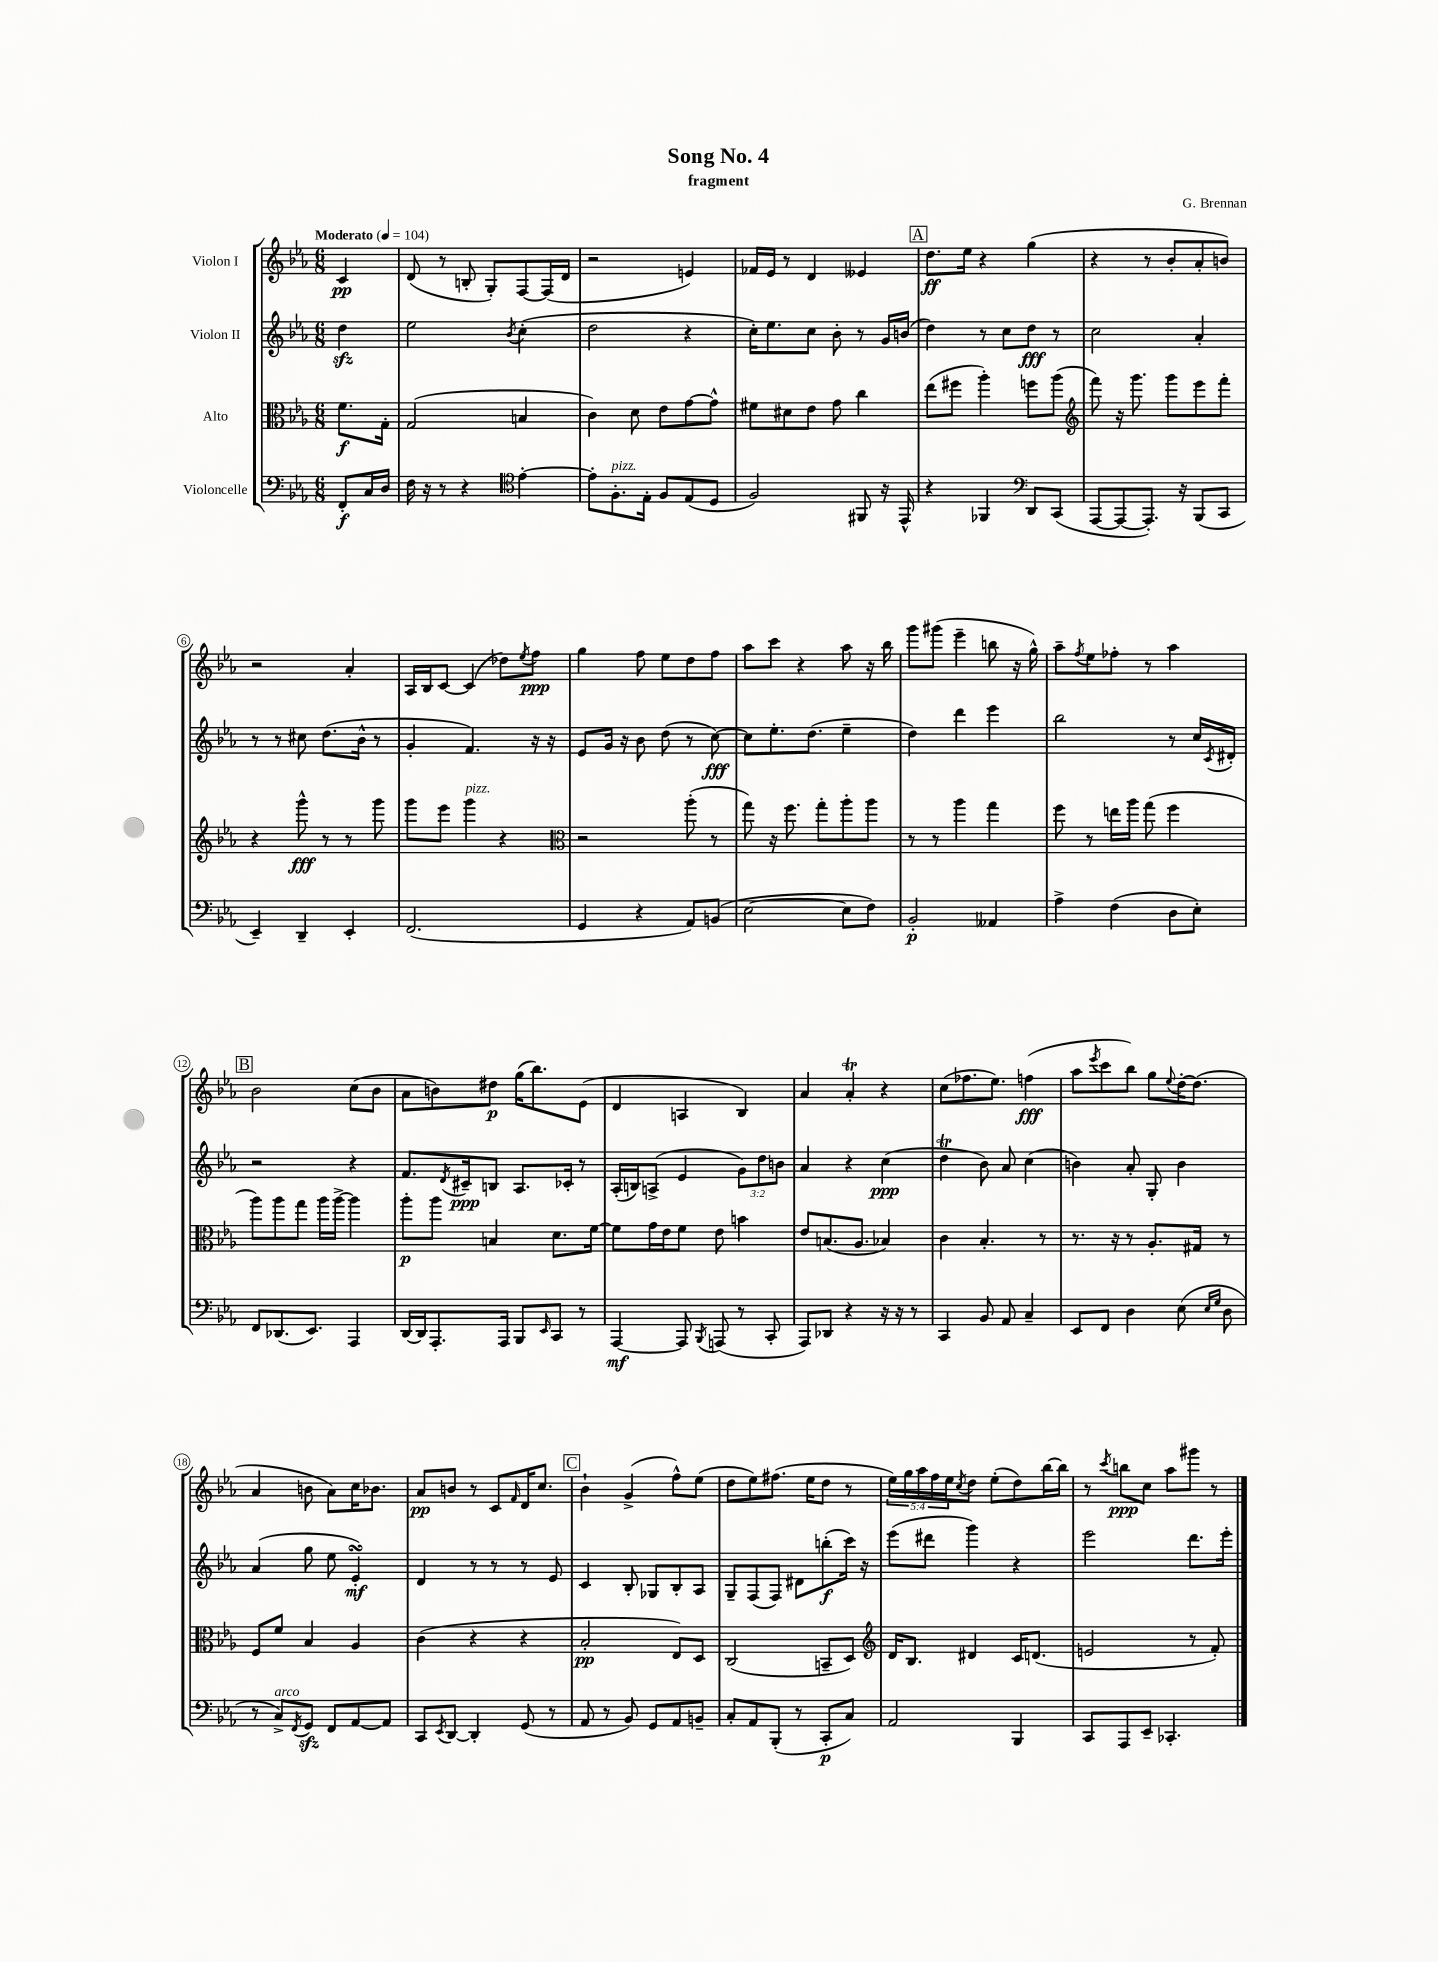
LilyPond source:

\header { title = "Song No. 4" composer = "G. Brennan" subtitle = "fragment" }
<<
\new StaffGroup <<
\new Staff = "s0" \with { instrumentName = "Violon I" } {
    \clef treble \key ees \major \numericTimeSignature \time 6/8 \override Staff.TupletNumber.text = #tuplet-number::calc-fraction-text \partial 4 \tempo "Moderato" 4 = 104
    c'4\pp |
    d'8( r8 b8-. g8-.) f8~ f16( d'16 |
    r2 e'4) |
    fes'16 ees'16 r8 d'4 eeses'4 |
    \mark \markup { \box "A" } d''8.\ff ees''16 r4 g''4( |
    r4 r8 bes'8-. aes'8-. b'8) |
    r2 aes'4-. |
    aes16 bes16 c'8~ c'4( des''8) \acciaccatura { ees''8 } f''8\ppp |
    g''4 f''8 ees''8 d''8 f''8 |
    aes''8 c'''8 r4 aes''8 r16 bes''16 |
    g'''8 gis'''8( ees'''4-- b''8 r16 g''16-^) |
    aes''8-- \acciaccatura { f''8 } ees''8 fes''8-. r8 aes''4 |
    \mark \markup { \box "B" } bes'2 c''8( bes'8 |
    aes'8 b'8) dis''8\p g''16( bes''8.) ees'8( |
    d'4 a4 bes4) |
    aes'4 aes'4-.\trill r4 |
    c''8( fes''8. ees''8.) f''4\fff( |
    aes''8 \acciaccatura { ees'''8 } c'''8 bes''8) g''8 \appoggiatura { ees''8 } d''16~-. d''8.( |
    aes'4 b'8 aes'8) c''16 bes'8. |
    aes'8\pp b'8 r8 c'8 \grace { f'16 } d'16 c''8. |
    \mark \markup { \box "C" } bes'4-! g'4->( f''8-^) ees''8( |
    d''8 ees''8) fis''8.( ees''16 d''8 r8 |
    \tuplet 5/4 { ees''16) g''16 aes''16 f''16 ees''16 } \acciaccatura { c''8 } d''8 ees''8-.( d''8) bes''16~ bes''16 |
    r8 \acciaccatura { c'''8 } b''8\ppp c''8 aes''8 gis'''8 r8 \bar "|." |
}
\new Staff = "s1" \with { instrumentName = "Violon II" } {
    \clef treble \key ees \major \numericTimeSignature \time 6/8 \override Staff.TupletNumber.text = #tuplet-number::calc-fraction-text \partial 4
    d''4\sfz |
    ees''2 \acciaccatura { bes'8 } c''4-.( |
    d''2 r4 |
    c''16-.) ees''8. c''8 bes'8-. r8 g'16 b'16( |
    \mark \markup { \box "A" } d''4) r8 c''8 d''8\fff r8 |
    c''2 aes'4-. |
    r8 r8 cis''8 d''8.( bes'16-^ r8 |
    g'4-. f'4.) r16 r16 |
    ees'8 g'16 r16 bes'8 d''8( r8 c''8~\fff) |
    c''8 ees''8.-. d''8.( ees''4-- |
    d''4) d'''4 ees'''4 |
    bes''2 r8 c''16 \acciaccatura { c'8 } dis'16-. |
    \mark \markup { \box "B" } r2 r4 |
    f'8. \acciaccatura { d'8 } cis'16--\ppp b8 aes8. ces'16-. r8 |
    aes16-.( b16) a8->( ees'4 \tuplet 3/2 { g'8) d''8 b'8 } |
    aes'4 r4 c''4\ppp( |
    d''4\trill bes'8) aes'8 c''4( |
    b'4) aes'8-. g8-. b'4 |
    aes'4( g''8 ees''8 ees'4-.\turn\mf) |
    d'4 r8 r8 r8 ees'8 |
    \mark \markup { \box "C" } c'4 bes8-. ges8 bes8-. aes8 |
    g8-- f8( f8) dis'8 b''8-.\f( c'''16) r16 |
    ees'''8( dis'''8 g'''4) r4 |
    ees'''2 d'''8. ees'''16-. \bar "|." |
}
\new Staff = "s2" \with { instrumentName = "Alto" } {
    \clef alto \key ees \major \numericTimeSignature \time 6/8 \partial 4
    f'8.\f g16-. |
    g2( b4 |
    c'4) d'8 ees'8 g'8~ g'8-^ |
    fis'8 dis'8 ees'8 g'8 c''4 |
    \mark \markup { \box "A" } ees''8( fis''8 aes''4-.) f''8 aes''8( |
    \clef treble f'''8) r16 g'''8. g'''8 ees'''8 f'''8-. |
    r4 g'''8-^\fff r8 r8 g'''8 |
    g'''8 ees'''8 g'''4^\markup { \italic "pizz." } r4 |
    \clef alto r2 aes''8-.( r8 |
    g''8) r16 f''8. g''8-. aes''8-. aes''8 |
    r8 r8 aes''4 g''4 |
    f''8 r8 e''16 aes''16 g''8( f''4 |
    \mark \markup { \box "B" } aes''8) aes''8 g''8 aes''16 aes''16~-> aes''4 |
    aes''8-.\p aes''8 b4 d'8. f'16~ |
    f'8 g'16 ees'16 f'8 ees'8 b'4 |
    ees'8 b8.( aes8. bes4) |
    c'4 bes4.-. r8 |
    r8. r16 r8 aes8.-. gis16 r8 |
    f8 f'8 bes4 aes4 |
    c'4( r4 r4 |
    \mark \markup { \box "C" } bes2-.\pp ees8) d8 |
    c2( b,8-- d8) |
    \clef treble d'16 bes8. dis'4 c'16 d'8.( |
    e'2 r8 f'8-.) \bar "|." |
}
\new Staff = "s3" \with { instrumentName = "Violoncelle" } {
    \clef bass \key ees \major \numericTimeSignature \time 6/8 \partial 4
    f,8-.\f c16 d16 |
    f16 r16 r8 r4 \clef tenor ees'4~-. |
    ees'8-. f8.-.^\markup { \italic "pizz." } ees16-. f8 ees8( d8 |
    f2) fis,8 r16 ees,16-^ |
    \mark \markup { \box "A" } r4 fes,4 \clef bass d,8 c,8( |
    aes,,8~ aes,,8~ aes,,8.-.) r16 bes,,8( c,8 |
    ees,4--) d,4-- ees,4-. |
    f,2.( |
    g,4 r4 aes,8) b,8( |
    ees2~ ees8 f8) |
    bes,2-.\p aeses,4 |
    aes4-> f4( d8 ees8-.) |
    \mark \markup { \box "B" } f,8 des,8.( ees,8.) aes,,4 |
    d,16~ d,16 aes,,8.-. aes,,16 bes,,8 \grace { ees,16 } c,8 r8 |
    aes,,4~\mf aes,,8 \acciaccatura { bes,,8 } a,,8( r8 c,8-. |
    aes,,8) des,8 r4 r16 r16 r8 |
    c,4 bes,8 aes,8 c4-- |
    ees,8 f,8 d4 ees8( \grace { ees16 g16 } d8 |
    r8 c8->^\markup { \italic "arco" }) \acciaccatura { f,8 } g,8\sfz f,8 aes,8~ aes,8 |
    c,8 \acciaccatura { ees,8 } d,8~ d,4-. g,8( r8 |
    \mark \markup { \box "C" } aes,8 r8 bes,8) g,8 aes,8 b,8-- |
    c8-. aes,8 bes,,8-.( r8 c,8-.\p c8) |
    aes,2 bes,,4 |
    c,8 aes,,8 ees,8-- ces,4.-. \bar "|." |
}
>>
>>
\layout { \context { \Score \override BarNumber.stencil = #(make-stencil-circler 0.1 0.3 ly:text-interface::print) } }
